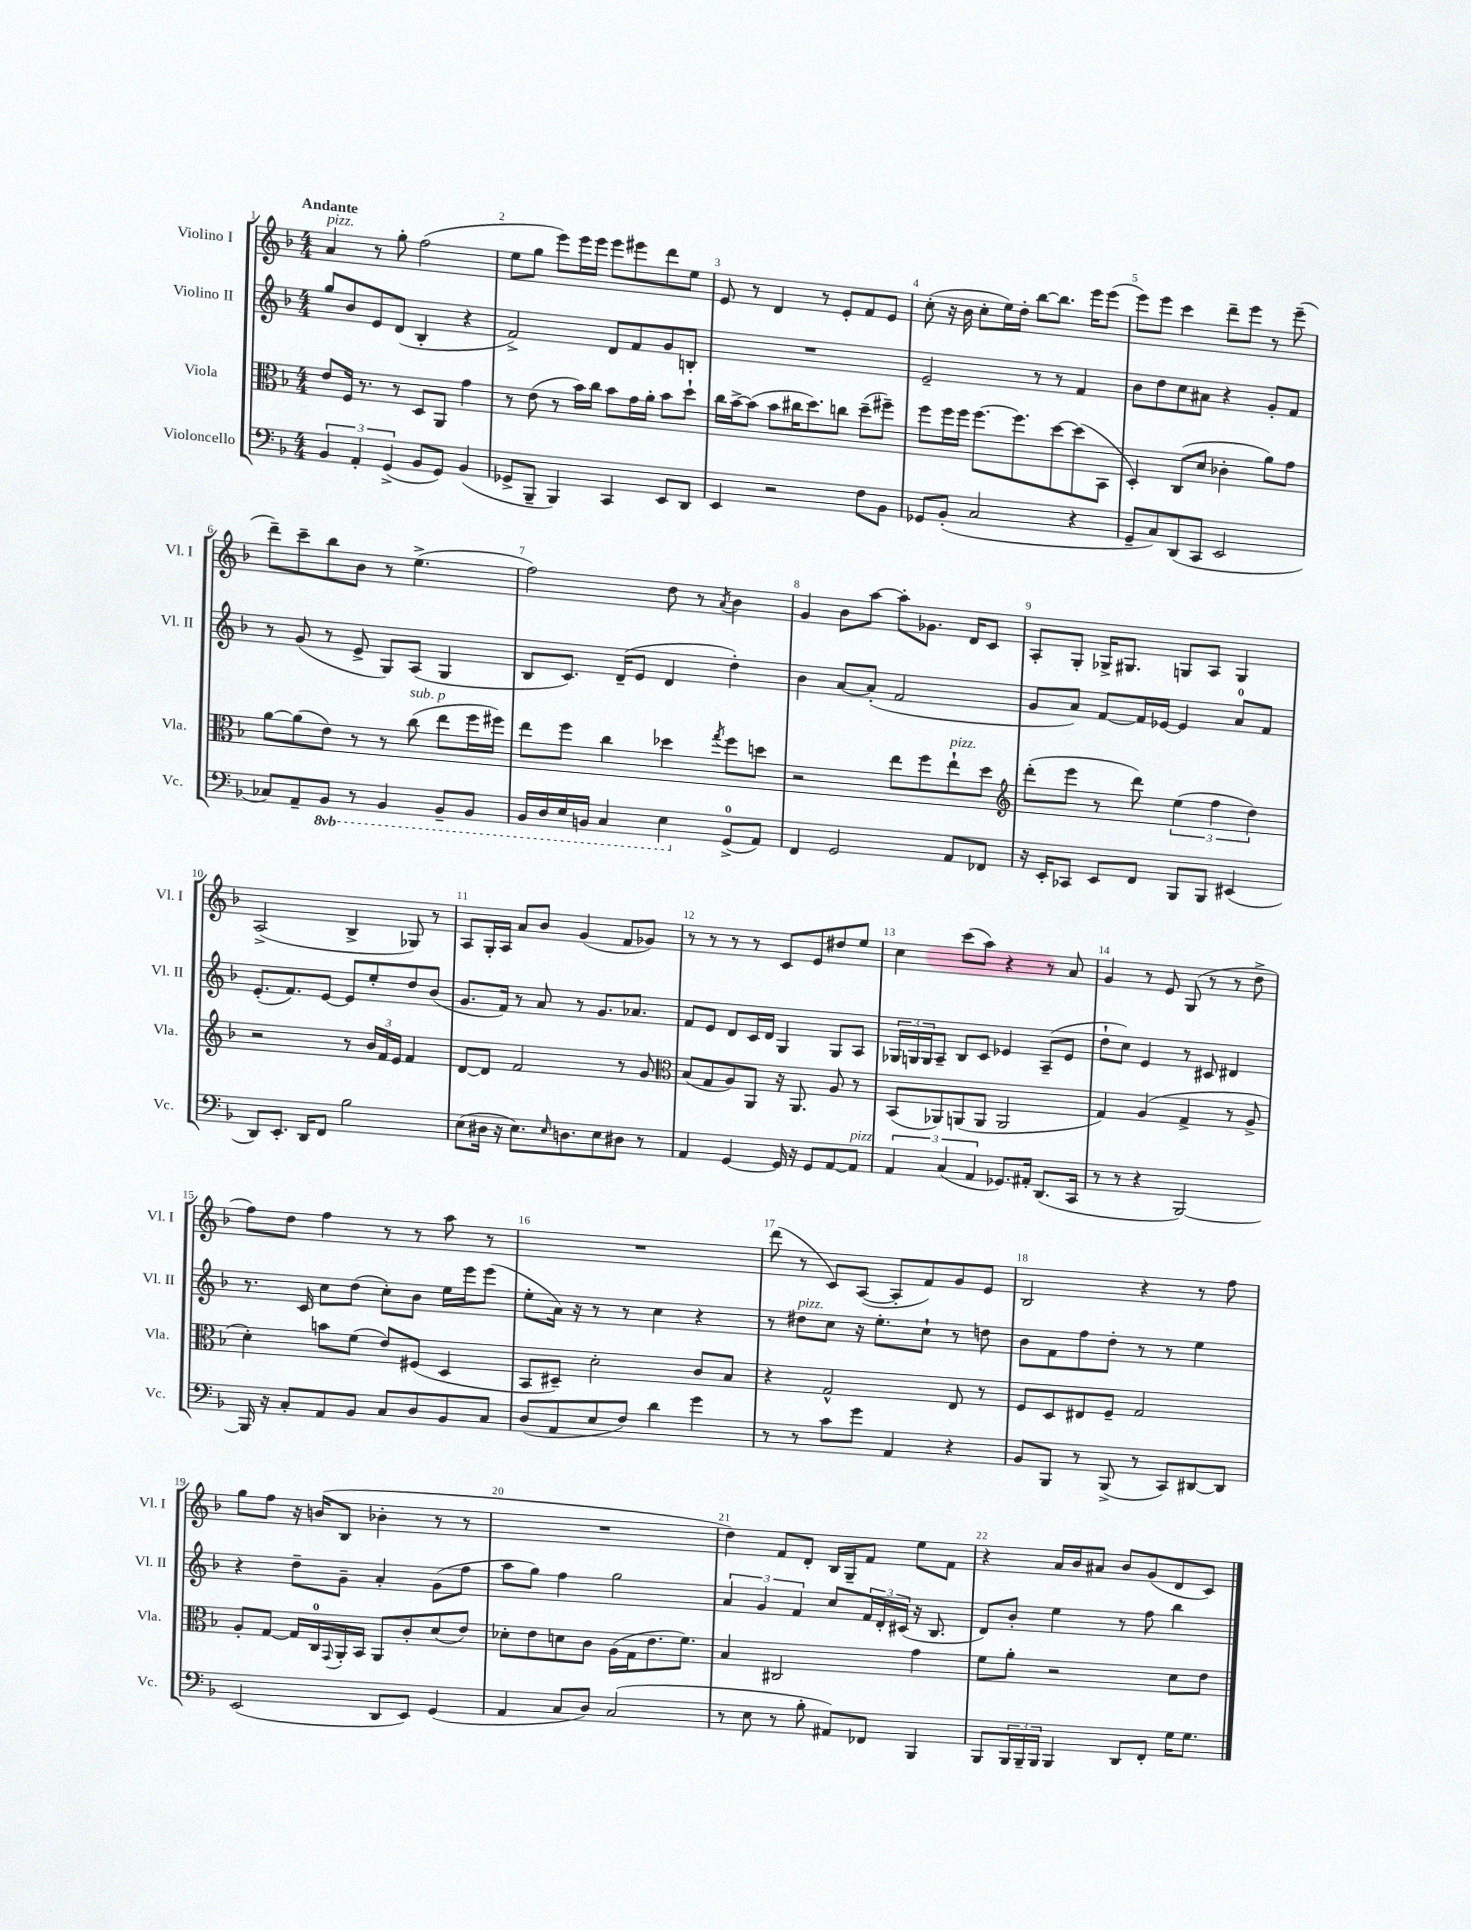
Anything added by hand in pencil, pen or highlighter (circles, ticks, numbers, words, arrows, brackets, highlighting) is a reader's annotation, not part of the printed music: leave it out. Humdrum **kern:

**kern	**kern	**kern	**kern
*staff4	*staff3	*staff2	*staff1
*clefF4	*clefC3	*clefG2	*clefG2
*k[b-]	*k[b-]	*k[b-]	*k[b-]
*M4/4	*M4/4	*M4/4	*M4/4
6BB-	8e	8gg	4a
.	16F	8b-	.
6AA'	.	.	.
.	8.r	.	.
.	.	8e	8r
(6GG^	.	.	.
.	8r	(8d	8gg'
8BB-	8D	4B-'	(2ff
8GG)	8AA	.	.
(4BB-	4g	4r	.
=	=	=	=
8GG-^	8r	2f^)	8ee
8BBB-~	(8e	.	8gg
4BBB-)	8r	.	8eee)
.	16b-)	.	16eee
.	16cc	.	16eee
4CC	8b-	8d	8eee
.	16g	8f	8eee#
.	16a'	.	.
8EE	8b-	8g	8ddd
8DD	8dd`	8B'	8ee
=	=	=	=
4EE	16cc	1r	8e
.	[16b-^	.	.
.	(8b-]	.	8r
2r	8b-	.	4d
.	16cc#	.	.
.	8.dd)	.	.
.	.	.	8r
.	8cc	.	8e'
8F	(8dd~	.	8f
8BB-	8ff#~)	.	8e
=	=	=	=
8GG-	8ff	2e~	(8cc'
(8BB-'	16ff	.	16r
.	16ff	.	16b-
2C	[8.ff	.	8cc'
.	.	.	16ee)
.	8.ff]	.	16dd'
.	.	8r	[8bb-
.	[8dd	8r	8.bb-]
4r	(8dd]	4f	.
.	.	.	16eee
.	8BB-	.	(8eee
=	=	=	=
8GG~	4D')	8b-	8eee)
8C)	.	8dd	8eee
(8DD	(8C	8cc	4ccc
8CC	8d	8a#	.
2EE	4c-'	4r	8ddd~
.	.	.	8eee
.	8a)	8g'	8r
.	8g	8f	(8eee~
=	=	=	=
8C-)	[8a	8r	8ddd~)
8AA~	(8a]	(8g	8ccc~
8BBB-	8e)	8r	8bb-
8r	8r	8e^	8b-
4BBB-	8r	8G)	8r
.	(8cc	(8A	(4.ee^
8BBB-~	8ee	4G	.
8BBB-	16ff	.	.
.	16ff#)	.	.
=	=	=	=
16BBB-	8ee	8B-	2ff)
16DD	.	.	.
16EE	8ff	8.c)	.
16BBB	.	.	.
4CC	4cc	.	.
.	.	(16d~	.
.	.	8e	.
4EE	4dd-	4d	8dd
.	.	.	8r
.	8qgg	.	8qa
(8GG^	8ff	4dd')	4b-
8AA)	8dd	.	.
=	=	=	=
4FF	2r	4b-	4g
2GG	.	[8a	8b-
.	.	(8a']	[8aa
.	8ee	2f	8aa']
.	8ff	.	8.g-
8AA	8ee`	.	.
.	.	.	16d
8FF-	8dd	.	8c
=	=	=	=
*	*clefG2	*	*
16r	(8ddd'	8g	8A'
16EE'	.	.	.
8CC-	8eee	8a)	8G'
8EE	8r	[8f	16G-^
.	.	.	8.G#
8FF	8ddd)	16f]	.
.	.	[16e-	.
8BBB-	(6ee	4e-]	8G
8BBB-	.	.	8A
.	6ff	.	.
(4EE#	.	8a	4G
.	6dd)	.	.
.	.	8f	.
=	=	=	=
8DD)	2r	(8.e'	(2A^
8.EE'	.	.	.
.	.	8.f)	.
16DD	.	.	.
8FF	.	[8e	.
2B-	8r	8e]	4B-^
.	24b-	8ee'	.
.	24f	.	.
.	24e	.	.
.	4f	8dd	8G-)
.	.	(8b-	8r
=	=	=	=
(8E	[8d	8.g	8A
16D#	8d]	.	16G'
16r	.	16f)	16A
8.E)	2f	8r	8a
.	.	8a	8b-
16qqE	.	.	.
8.D	.	.	.
.	.	8r	(4g
8E	.	8.g	.
8D#	8r	.	8f
.	.	8.a-	.
8r	8g	.	8g-)
=	=	=	=
*	*clefC3	*	*
4AA	(8B-	8f	8r
.	8G	8e	8r
[4GG	8A)	8d	8r
.	8AA	16c	8r
.	.	16d	.
16GG]	16r	4G	8c
16r	8.AA	.	.
8GG	.	.	8e
[8AA	8A	8G	8dd#
8AA]	8r	8A	8ee
=	=	=	=
6AA	(8BB-	24G-	4cc
.	.	24G	.
.	.	24G	.
.	8AA-)	8A~	.
(6C	.	.	.
.	(8AA	8B-	(8ccc
6AA	.	.	.
.	8AA	8c	8aa)
8.GG-)	2AA	4e-	4r
16AA#'	.	.	.
(8.DD	.	(8A~	8r
.	.	8e-	8a
16CC	.	.	.
=	=	=	=
8r	4G)	8dd`	4g
8r	.	8cc)	.
4r	(4A	4e	8r
.	.	.	8e
[2BBB-)	4G^	8r	(8G
.	.	8c#	8r
.	8r	4d#	8r
.	8A^	.	8dd^
=	=	=	=
16BBB-]	4d')	8.r	8ff)
16r	.	.	.
8C'	.	.	8dd
.	.	16c	.
8AA	8b	8cc	4ff
8BB-	(8f	(8dd	.
8C	8e)	8cc')	8r
8D	(8F#	8b-	8r
8BB-	4D	16ee	8aa
.	.	16eee	.
8C	.	(8eee	8r
=	=	=	=
(8D	8BB-	8ee'	1r
8AA	8D#~)	16a)	.
.	.	16r	.
8E	2d'	8r	.
8F)	.	8r	.
4d	.	4cc	.
4g	8c	4r	.
.	8B-	.	.
=	=	=	=
8r	4r	8r	(8ddd
8r	.	8dd#	8r
8c	2G^^	8cc	8c)
8g	.	16r	([8A
.	.	8.ee'	.
4AA	.	.	8A']
.	.	8cc`	8f)
4r	8E	8r	8g
.	8r	8dd	8e
=	=	=	=
8BB-	8F	8b-	2B-
8BBB-	8D	8f	.
8r	8E#	8ff	.
(8BBB-^	8F~	8dd'	.
8r	2G	8r	4r
8CC)	.	8r	.
[8DD#	.	4ee	8r
8DD#]	.	.	8ff
=	=	=	=
(2EE	8A'	4r	8gg
.	[8G	.	8ff
.	16G]	8dd~	16r
.	16C	.	(16b
.	8qqGG	.	.
.	16AA'	8g~	8B-
.	16BB-	.	.
8DD	8AA	4a'	4b-'
8EE)	8c'	.	.
(4GG	(8d	(8g	8r
.	8e)	8ff	8r
=	=	=	=
4AA	8d-'	8aa	1r
.	8e	8gg)	.
8C	8d	4ff	.
8D)	8c	.	.
(2C	(16A	2gg	.
.	16G	.	.
.	8.e	.	.
.	8.f)	.	.
=	=	=	=
8r	4B-	6a	4dd)
8E	.	.	.
.	.	6g	.
8r	2C#	.	8f
.	.	6f	.
8B-'	.	.	8d'
8AA#)	.	8cc	16B-
.	.	.	16G~
8FF-	.	24f	8f
.	.	24d'	.
.	.	(24c#	.
4BBB-	4g	16r	8ee
.	.	8.B-	.
.	.	.	8f
=	=	=	=
8BBB-	8f	8d)	4r
24BBB-	8a'	8b-'	.
24BBB-~	.	.	.
24BBB-	.	.	.
4BBB-	2r	4ee	16a
.	.	.	16b-
.	.	.	8a#
8DD	.	8r	8b-
8FF'	.	8ff	(8g
16G	8d	4bb-	8d
8.G	.	.	.
.	8e	.	8c)
==	==	==	==
*-	*-	*-	*-
